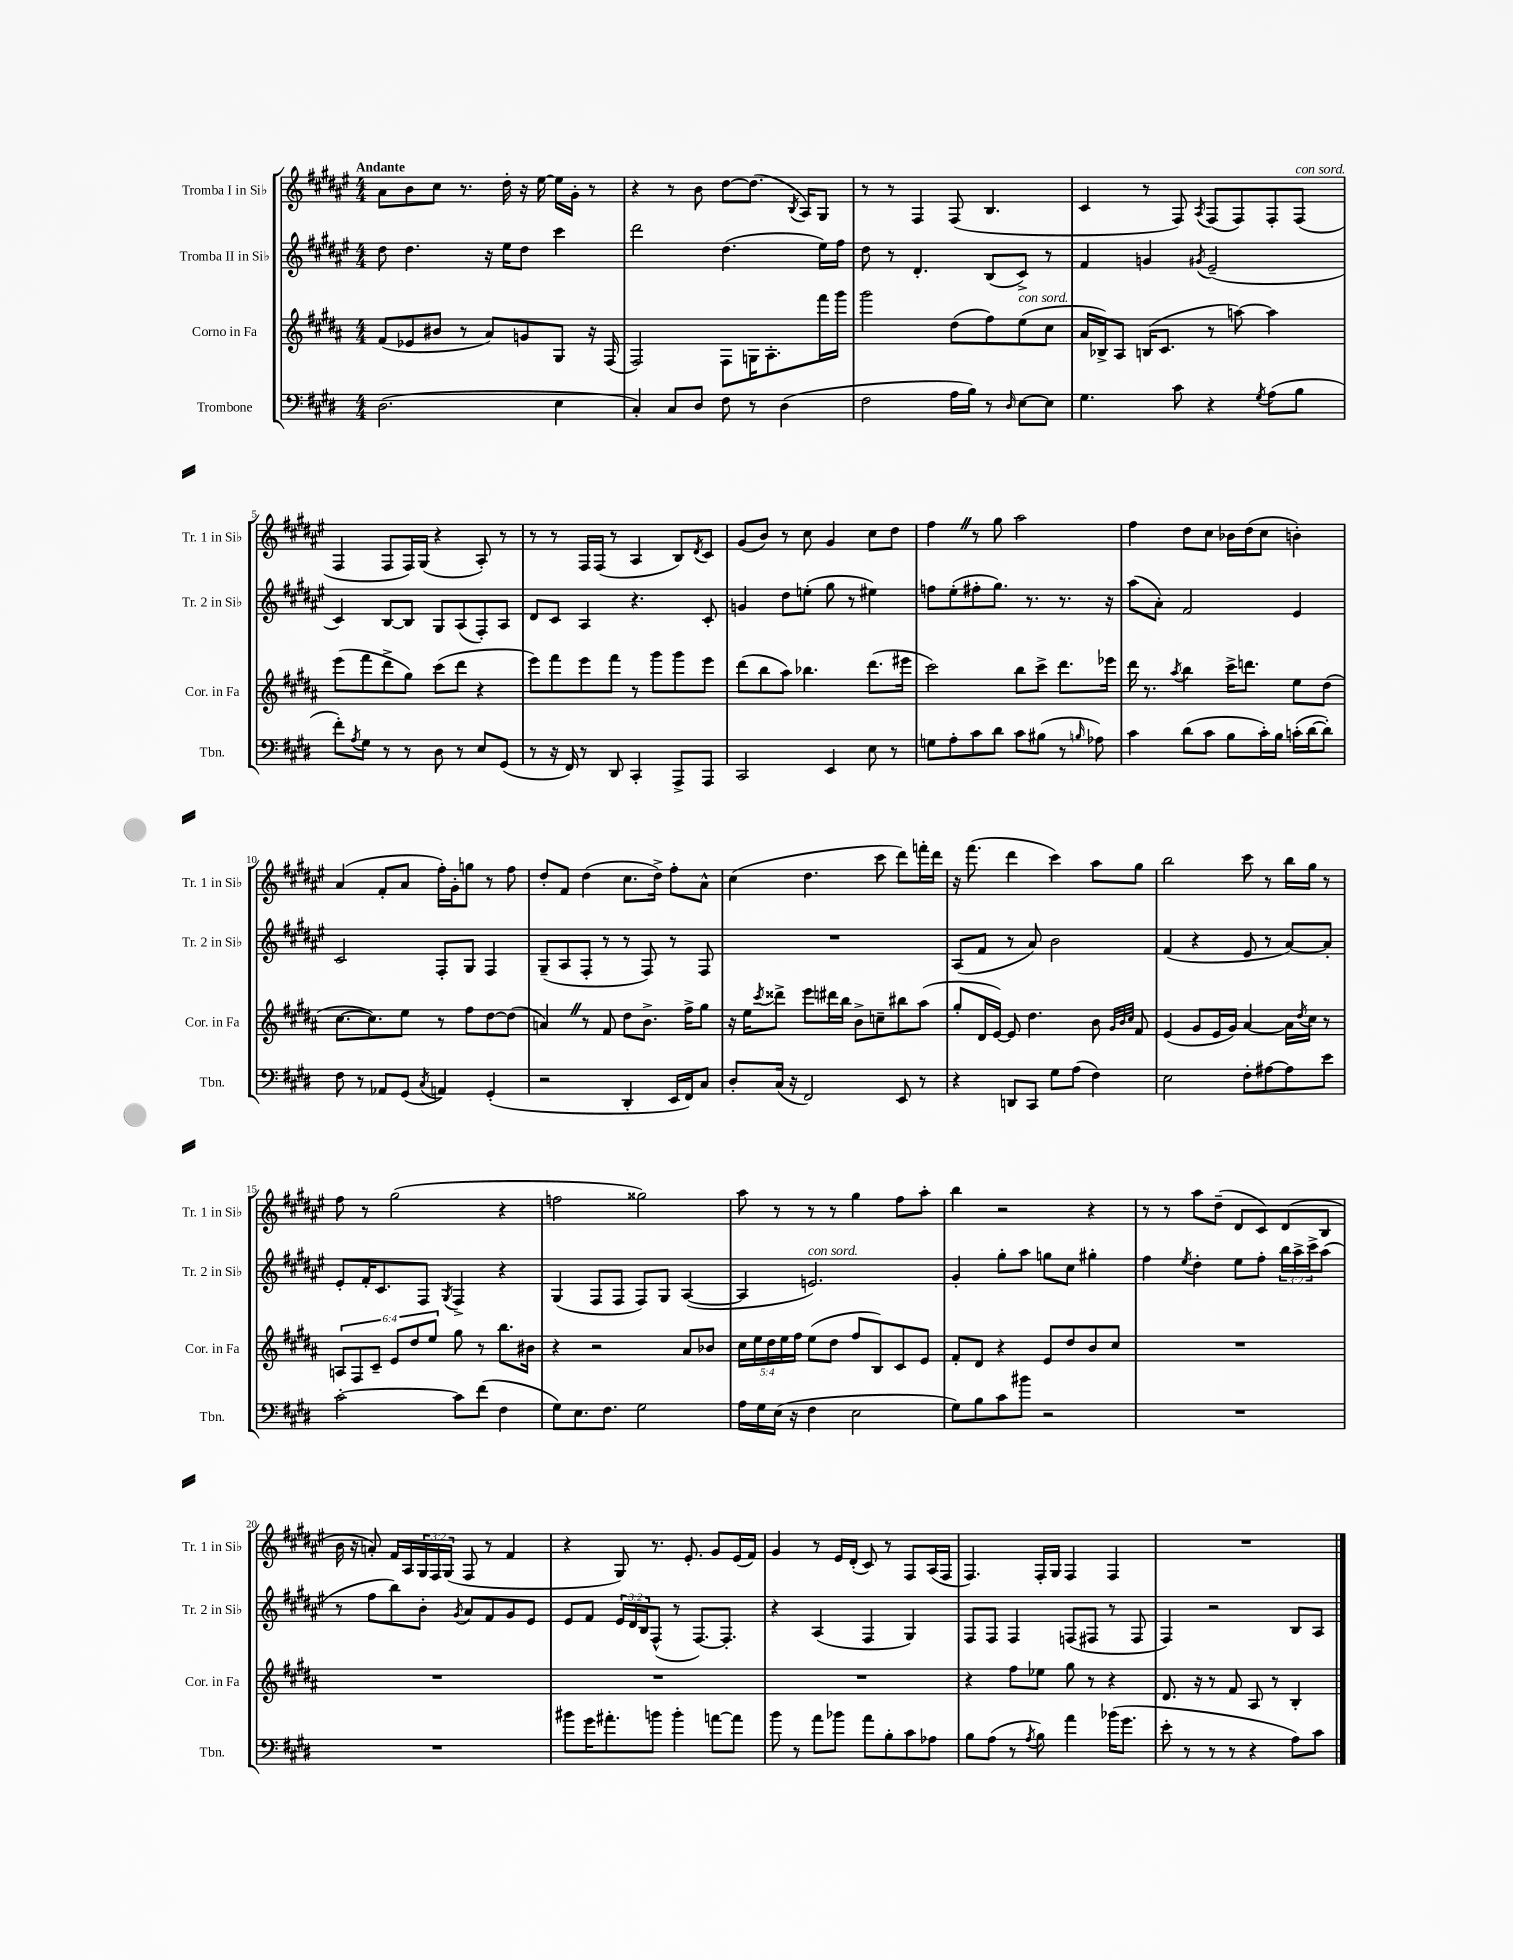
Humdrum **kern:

**kern	**kern	**kern	**kern
*part4	*part3	*part2	*part1
*staff4	*staff3	*staff2	*staff1
*I"Trombone	*I"Corno in Fa	*I"Tromba II in Si♭	*I"Tromba I in Si♭
*I'Tbn.	*I'Cor. in Fa	*I'Tr. 2 in Si♭	*I'Tr. 1 in Si♭
*clefF4	*clefG2	*clefG2	*clefG2
*k[f#c#g#d#]	*k[f#c#g#d#a#]	*k[f#c#g#d#a#e#]	*k[f#c#g#d#a#e#]
*M4/4	*M4/4	*M4/4	*M4/4
=1	=1	=1	=1
!	!	!	!LO:TX:a:B:t=Andante
(2.D#\	(8f#/L	8dd#\	8a#\L
.	8e-X/	4.dd#\	8b\
.	8b#X/J	.	8cc#\J
.	8r	.	8.r
.	8a#/L)	16r	.
.	.	16ee#\KL	16dd#'\
.	8gn/	8dd#\J	16r
.	.	.	[16ee#\
4E\	8G#/J	4ccc#\	16ee#\LL]
.	.	.	16g#'\JJ
.	16r	.	8r
.	(16F#/	.	.
=2	=2	=2	=2
4C#'/)	2F#/)	2ddd#\	4r
8C#/L	.	.	8r
8D#/J	.	.	8b\
8F#\	8F#\L	(4.dd#\	[8dd#\L
8r	16Gn\K	.	(8.dd#\J]
.	8.A#'\	.	.
(4D#\	.	.	.
.	.	.	8qB/
.	.	.	16A#/KL)
.	16fff#\L	16ee#\LL)	8G#/J
.	16ggg#\JJ	16ff#\JJ	.
=3	=3	=3	=3
2F#\	2ggg#\	8dd#\	8r
.	.	8r	8r
.	.	4.d#'/	4F#/
16A\LL	(8dd#\L	.	(8F#/
16B\JJ)	.	.	.
8r	8ff#\)	(8B/L	4.B/
16qqD#/	.	.	.
!	!LO:TX:a:i:t=con sord.	!	!
[8E\L	(8ee\	8c#^/J)	.
8E\J]	8cc#\J	8r	.
=4	=4	=4	=4
4.G#\	16a#/LL	4f#/	4c#/
.	16B-X^/J)	.	.
.	8A#/J	.	.
.	(16Bn/KL	4gn/	8r
.	8.c#/J	.	.
8c#\	.	.	8F#/)
.	.	8qg#X/	8qA#/
4r	8r	(2e#~/	(8F#/L
.	[8aan\)	.	8F#/)
8qG#/	.	.	.
(8A\L	4aa\]	.	8F#'/
!	!	!	!LO:TX:a:i:t=con sord.
8B\J	.	.	(8F#/J
!!LO:LB:g=z
=5	=5	=5	=5
8f#'\L)	(8eee\L	4c#/)	4F#/
8qA/	.	.	.
8G#\J	8fff#\	.	.
8r	8ddd#^\	[8B/L	8F#/L
8r	8gg#\J)	8B/J]	16F#/L)
.	.	.	(16G#/JJ
8D#\	(8ccc#\L	8G#/L	4r
8r	8ddd#\J	(8A#/	.
8E/L	4r	8F#'/)	8A#'/)
(8GG#/J	.	8A#/J	8r
=6	=6	=6	=6
8r	8eee\L)	8d#/L	8r
16r	8fff#\	8c#/J	8r
16FF#/)	.	.	.
8r	8eee\	4A#/	16F#/LL
.	.	.	(16F#/JJ
8DD#/	8fff#\J	.	8r
4CC#'/	8r	4.r	4A#/
.	8ggg#\L	.	.
8AAA^/L	8ggg#\	.	8B/L)
.	.	.	8qd#/
8AAA/J	8eee\J	8c#'/	8c#/J
=7	=7	=7	=7
2CC#/	(8ddd#\L	4gn/	(8g#/L
.	8bb\	.	8b/J)
.	8aa#\J)	8dd#\L	8r
.	4.bb-X\	(8een'\J	8cc#\
4EE/	.	8gg#\	4g#/
.	.	8r	.
8E\	(8.ddd#\L	4ee#X\)	8cc#\L
8r	.	.	8dd#\J
.	16eee#X\Jk	.	.
=8	=8	=8	=8
8Gn\L	2ccc#\)	8ffn\L	4ff#Z\
8A'\	.	(8ee#'\	.
8c#\	.	8ff#X'\	8r
8d#\J	.	8.gg#\J)	8gg#\
8c#\L	8bb\L	.	2aa#\
.	.	8.r	.
(8B#X\J	8ccc#^\J	.	.
8r	8.ddd#\L	8.r	.
16qqBn/	.	.	.
8A-X\)	.	.	.
.	16eee-X\Jk	16r	.
=9	=9	=9	=9
4c#\	16ddd#\	(8aa#\L	4ff#\
.	8.r	.	.
.	.	8a#'\J)	.
.	8qaa#/	.	.
(8d#\L	4bb\	2f#/	8dd#\L
8c#\J	.	.	8cc#\J
8B\L	16ccc#^\KL	.	16b-X\LL
.	8.dddn\J	.	(16dd#\J
16c#'\L)	.	.	8cc#\J
16B\JJ	.	.	.
(16cn'\LL	8ee\L	4e#/	4bn'\)
[16d#\J	.	.	.
8d#'\J])	(8dd#\J	.	.
!!LO:LB:g=z
=10	=10	=10	=10
8F#\	[8.cc#\L	2c#/	(4a#/
8r	.	.	.
.	8.cc#\])	.	.
8AA-X/L	.	.	8f#'/L
(8GG#/J	8ee\J	.	8a#/J
8qC#/	.	.	.
4AAn/)	8r	8F#'/L	16ff#'\LL)
.	.	.	16g#'\J
.	8ff#\L	8G#/J	8ggn\J
(4GG#'/	[8dd#\	4F#/	8r
.	(8dd#\J]	.	8ff#\
=11	=11	=11	=11
2r	4anZ/)	(8G#~/L	8dd#'/L
.	.	8A#/	8f#/J
.	8r	8F#'/J	(4dd#\
.	8f#/	8r	.
4DD#'/	8dd#\L	8r	8.cc#\L
.	8.b^\J	8F#/)	.
.	.	.	16dd#^\Jk)
16EE/LL	.	8r	8ff#'\L
16FF#/J)	16ff#^\KL	.	.
8C#/J	8gg#\J	8F#/	8a#^^\J
=12	=12	=12	=12
8D#'/L	16r	1r	(4cc#\
.	16ee\KL	.	.
.	8qccc#/	.	.
(16C#/Jk	8ddd##X^\J	.	.
16r	.	.	.
2FF#/)	8eee\L	.	4.dd#\
.	16ddd#X\L	.	.
.	16bb\JJ	.	.
.	8b^\L	.	.
.	8ccn~\	.	8ccc#\
8EE/	8bb#X\	.	8ddd#\L)
8r	(8aa#\J	.	16fffn'\L
.	.	.	16ddd#\JJ
=13	=13	=13	=13
4r	8gg#'/L	(8A#/L	16r
.	.	.	(8.fff#\
.	16d#/L	8f#/J	.
.	[16e/JJ)	.	.
8DDn/L	8e/]	8r	4ddd#\
8CC#/J	4.dd#\	8a#/)	.
8G#\L	.	2b\	4ccc#\)
(8A\J	.	.	.
4F#\)	8b\	.	8aa#\L
.	32qqg#/LLL	.	.
.	32qqb/	.	.
.	32qqcc#/JJJ	.	.
.	8f#/	.	8gg#\J
=14	=14	=14	=14
2E\	(4e/	(4f#/	2bb\
.	8g#/L	4r	.
.	16e/L	.	.
.	16g#/JJ)	.	.
8F#'\L	[4a#/	8e#/	8ccc#\
[8A#X\	.	8r	8r
8A#\]	16a#\LL]	[8a#/L)	16bb\LL
.	8qdd#/	.	.
.	16cc#\JJ	.	16gg#\JJ
8e\J	8r	8a#'/J]	8r
!!LO:LB:g=z
=15	=15	=15	=15
[2c#'\	12An/L	8e#'/L	8ff#\
.	12F#/	.	.
.	.	16f#'/K	8r
.	12c#~/J	.	.
.	.	8.c#/	.
.	12e/L	.	(2gg#\
.	12dd#/	.	.
.	.	8F#/J	.
.	12ee/J	.	.
.	.	8qG#/	.
8c#\L]	8gg#\	4F#^/	.
(8f#\J	8r	.	.
4F#\	8.bb\L	4r	4r
.	16b#X\Jk	.	.
=16	=16	=16	=16
8G#\L)	4r	(4G#/	2ffn\
8.E\	.	.	.
.	2r	8F#/L	.
8.F#\J	.	.	.
.	.	8F#/J	.
2G#\	.	8F#/L)	2gg##X\)
.	.	8G#/J	.
.	8a#/L	([4A#/	.
.	8b-X/J	.	.
=17	=17	=17	=17
16A\LL	20cc#\LL	4A#/]	8aa#\
.	20ee\	.	.
16G#\	.	.	.
.	20dd#\	.	.
(16E\JJ	.	.	8r
.	20ee\	.	.
16r	.	.	.
.	20ff#\JJ	.	.
!	!	!LO:TX:a:i:t=con sord.	!
4F#\	(8ee\L	2.en/)	8r
.	8dd#\J	.	8r
2E\	8ff#/L	.	4gg#\
.	8B/)	.	.
.	8c#/	.	8ff#\L
.	8e/J	.	8aa#'\J
=18	=18	=18	=18
8G#\L)	8f#'/L	4g#'/	4bb\
8B\	8d#/J	.	.
8c#\	4r	8gg#'\L	2r
8b#X\J	.	8aa#\J	.
2r	8e/L	8ggn\L	.
.	8dd#/	8cc#\J	.
.	8b/	4gg#X'\	4r
.	8cc#/J	.	.
=19	=19	=19	=19
1r	1r	4ff#\	8r
.	.	.	8r
.	.	8qee#/	.
.	.	4dd#'\	8aa#\L
.	.	.	(8dd#~\J
.	.	8ee#\L	8d#/L
.	.	8ff#'\J	8c#/)
.	.	24bb\LL	(8d#/
.	.	24aa#^\	.
.	.	24ccc#^\J	.
.	.	(8aa#\J	8B/J
!!LO:LB:g=z
=20	=20	=20	=20
1r	1r	8r	16b\
.	.	.	16r
.	.	8ff#\L	8an'/)
.	.	8bb\)	16f#/LL
.	.	.	16A#/
.	.	8b'\J	24G#/
.	.	.	24F#/
.	.	.	(24G#/JJ
.	.	8qg#/	.
.	.	8a#/L	8F#/
.	.	8f#/	8r
.	.	8g#/	4f#/
.	.	8e#/J	.
=21	=21	=21	=21
8b#X\L	1r	8e#/L	4r
16g#\K	.	8f#/J	.
8.a#X'\	.	.	.
.	.	24e#/LL	8G#/)
.	.	24d#/	.
.	.	24B/J	.
8bn\J	.	(8F#^^/J	8.r
4b'\	.	8r	.
.	.	.	8.e#'/
.	.	[8.F#/L)	.
[8an\L	.	.	8g#/L
.	.	8.F#'/J]	.
8a\J]	.	.	(16e#/L
.	.	.	16f#/JJ)
=22	=22	=22	=22
8b\	1r	4r	4g#/
8r	.	.	.
8a\L	.	(4A#/	8r
8b-X\J	.	.	16e#/LL
.	.	.	(16d#'/JJ
8a\L	.	4F#/	8c#/)
8B'\	.	.	8r
8c#\	.	4G#/)	8F#/L
8A-X\J	.	.	(16A#/L
.	.	.	16F#/JJ
=23	=23	=23	=23
8B\L	4r	8F#/L	4.F#/)
(8A\J	.	8F#/J	.
8r	8ff#\L	4F#/	.
8qA/	.	.	.
8B\)	8ee-X\J	.	16F#'/LL
.	.	.	16G#/JJ
4a\	8gg#\	(8Fn/L	4F#/
.	8r	8F#X/J	.
(16b-X\KL	4r	8r	4F#/
8.g#\J	.	.	.
.	.	8F#/	.
=24	=24	=24	=24
8e'\	8.d#/	4F#/)	1r
8r	.	.	.
.	16r	.	.
8r	8r	2r	.
8r	8f#/	.	.
4r	8A#/	.	.
.	8r	.	.
8A\L)	4B'/	8B/L	.
8c#\J	.	8A#/J	.
==	==	==	==
*-	*-	*-	*-
